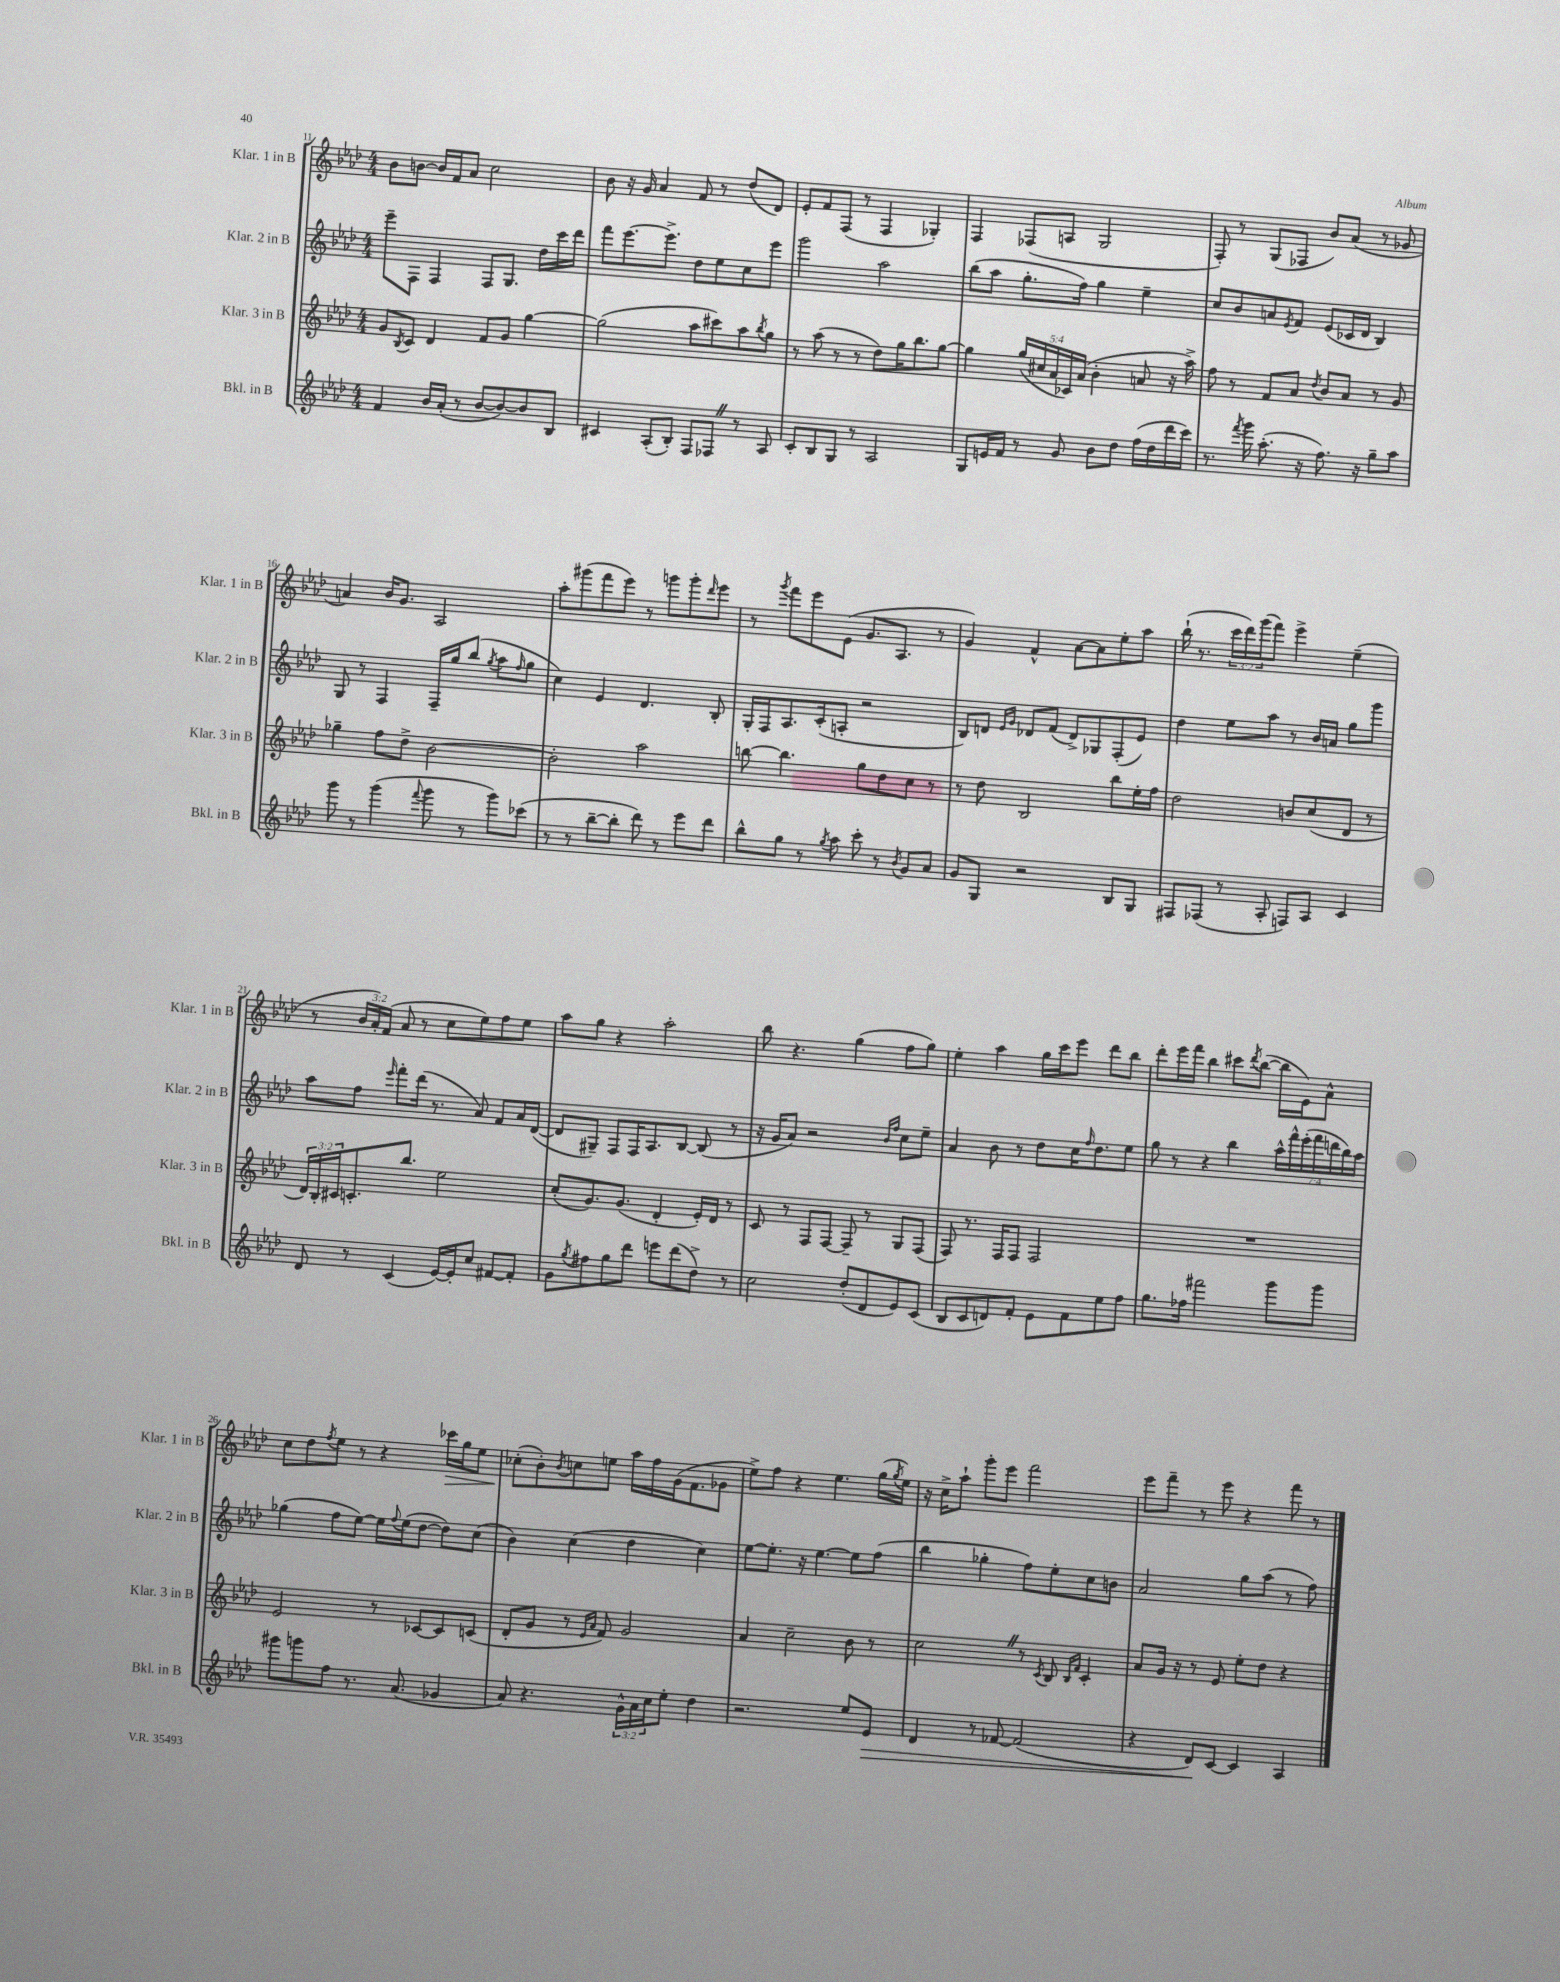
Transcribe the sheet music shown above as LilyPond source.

<<
\new StaffGroup <<
\new Staff = "s0" \with { instrumentName = "Klar. 1 in B" shortInstrumentName = "Klar. 1 in B" } {
    \clef treble \key aes \major \numericTimeSignature \time 4/4 \override Staff.TupletNumber.text = #tuplet-number::calc-fraction-text
    bes'8 b'8~ b'16 f'16 aes'8 c''2 |
    bes'8 r16 g'16 aes'4 f'8 r8 des''8( des'8) |
    ees'8-. f'8 f8( r8 f4 ges4-.) |
    f4 fes8( a8 g2 |
    f8-.) r8 g8( fes8 bes'8) aes'8( r8 ges'8 |
    a'4) bes'16 g'8. aes2 |
    aes''8-. gis'''8( f'''8 ees'''8) r8 g'''8 g'''8-. \grace { des'''16 } ees'''8 |
    r8 \acciaccatura { g'''8 } f'''8 ees'''8 ees'8( g'8. aes8. r8 |
    g'4) f'4-^ aes'8~ aes'8 ees''8-. aes''8 |
    bes''16-!( r8. \tuplet 3/2 { c'''16 des'''16) g'''16( } f'''8) ees'''4-> ees''4--( |
    r8 \tuplet 3/2 { bes'16 aes'16-.) f'16( } aes'8 r8 c''8 ees''8) f''8 ees''8 |
    aes''8 g''8 r4 aes''2-. |
    bes''8 r4. g''4( f''8 g''8) |
    ees''4-. aes''4 g''16 c'''16 ees'''8 des'''8 bes''8 |
    des'''8-. ees'''16 f'''16 bes''4 cis'''8 \acciaccatura { des'''8 } bes''8~( bes''16 ees'16) aes'8-^ |
    c''8 des''8 \acciaccatura { f''8 } ees''8 r8 r4 ces'''16\> g''16 ees''8 |
    ces''8-.\!( bes'8-.) \acciaccatura { bes'8 } c''8 e''8 aes''16 f''16 g'16( f'8. ges'8 |
    ees''8->) f''8 r4 ees''4. g''16( \acciaccatura { g''8 } ees''16) |
    r16 c''16-> aes''8-! g'''8-. ees'''8 f'''2 |
    ees'''8 f'''8-- r8 ees'''8 r4 f'''8 r8 \bar "|." |
}
\new Staff = "s1" \with { instrumentName = "Klar. 2 in B" shortInstrumentName = "Klar. 2 in B" } {
    \clef treble \key aes \major \numericTimeSignature \time 4/4 \override Staff.TupletNumber.text = #tuplet-number::calc-fraction-text
    ees'''8-- f8 f4 f8 g8. des''16 c'''16 des'''16 |
    f'''8 ees'''8.~ ees'''8.-> des''8 ees''8 c''8 ees'''8 |
    g'''2 aes''2 |
    bes''8( aes''8 g''8.-. f''16) g''4 ees''4-- |
    c''8 bes'8 a'8 \acciaccatura { ees'8 } f'8 ees'8( ces'16 des'16 bes4) |
    g8 r8 f4 f16-- g''16 bes''8( \acciaccatura { g''8 } aes''8 \grace { f''16 } g''8 |
    c''4) ees'4 des'4. bes8-. |
    g16-. f16 aes8. c'16-.( a8-. r2 |
    bes8) d'8 \grace { ees'16 g'16 } des'8 f'8( des'8->) ges8 f8-.( ees'8) |
    des''4 ees''8 aes''8 r8 bes'16 a'16 g''8 g'''8 |
    aes''8 f''8 \grace { ees'''16 } f'''8-. des'''16( r8. aes'8) f'8 aes'16 des'16~( |
    des'8 gis8--) f8 f16 aes8. bes8~ bes8( r8 |
    r16 g'16 aes'8) r2 \grace { bes'16 f''16 } c''8 ees''8-- |
    aes'4 bes'8 r8 des''8 c''16 \grace { f''16 } des''8. ees''8 |
    g''8 r8 r4 bes''4 \tuplet 7/4 { aes''16-^ f'''16-^ ees'''16-.( f'''16 d'''16 bes''16) aes''16 } |
    ges''4( f''8 ees''8~) ees''16 \appoggiatura { f''8 } ees''16( des''8~ des''8) c''8( |
    bes'4) c''4( des''4 c''4) |
    ees''8~ ees''8.-. r16 ees''4.~ ees''8 f''8( |
    bes''4 ges''4-. f''8) ees''8-. c''8 b'8 |
    aes'2 g''8 aes''8( r8 f''8) \bar "|." |
}
\new Staff = "s2" \with { instrumentName = "Klar. 3 in B" shortInstrumentName = "Klar. 3 in B" } {
    \clef treble \key aes \major \numericTimeSignature \time 4/4 \override Staff.TupletNumber.text = #tuplet-number::calc-fraction-text
    g'8 \acciaccatura { bes8 } c'8 des'4 f'8 g'8 g''4~ |
    g''2( aes''8 cis'''8) aes''8 \acciaccatura { bes''8 } g''8 |
    r8 aes''8( r8 r8 des''8) g''16 bes''8. g''8~ |
    g''4 \tuplet 5/4 { g''16( cis''16 aes'16 ces'16) aes'16( } bes'4-. a'8 r16 aes''16->) |
    f''8 r8 f'8 aes'8 \acciaccatura { des''8 } bes'8 aes'8 r8 g'8 |
    ges''4-- f''8 des''8-> bes'2~ |
    bes'2-. aes''2 |
    b''8~ b''4. g''8 des''8 c''8 r8 |
    r8 des''8 bes2 bes''8 ees''16-. f''16 |
    des''2 b'8 c''8( des'8 r8 |
    \tuplet 3/2 { des'16) bes16-. cis'16 } c'8.-. bes''8. ees''2 |
    c''8-.( g'8.) g'8.( des'4-. ees'16-.) des'16 r8 |
    c'8 r8 f8 f8~ f8-- r8 g8 f8( |
    f8) r8. f16 f8 f2 |
    R1 |
    ees'2 r8 ces'8~ ces'8 c'8( |
    des'8-. g'8 r8 \grace { ees'16 aes'16 } f'8) g'2 |
    aes'4 c''2-- bes'8 r8 |
    c''2 \once \override BreathingSign.text = \markup { \musicglyph "scripts.caesura.straight" } \breathe r8 \acciaccatura { c'8 } bes8 \grace { bes16 f'16 } c'4-. |
    aes'8 g'16 r16 r8 ees'8 ees''8-. des''8 r4 \bar "|." |
}
\new Staff = "s3" \with { instrumentName = "Bkl. in B" shortInstrumentName = "Bkl. in B" } {
    \clef treble \key aes \major \numericTimeSignature \time 4/4 \override Staff.TupletNumber.text = #tuplet-number::calc-fraction-text
    f'4 bes'16 aes'16-.( r8 bes'8~ bes'8~) bes'8 bes8 |
    cis'4 aes8-.( bes8-.) f8 fes8 \once \override BreathingSign.text = \markup { \musicglyph "scripts.caesura.straight" } \breathe r8 aes8 |
    c'8-. bes8 g8 r8 aes2 |
    g8 e'16 f'16 r8 g'8 bes'8 des''8 f''16( des''16 des'''16 c'''16) |
    r8. \acciaccatura { f'''8 } g'''16 aes''8.-.( r16 f''8.) r16 g''8-- aes''8 |
    g'''8 r8 g'''4( \appoggiatura { f'''8 } g'''8 r8 g'''8) ces'''8( |
    r8 r8 bes''8~-- bes''8-. des'''8) r8 ees'''8 des'''8 |
    bes''8-^ g''8 r8 \acciaccatura { g''8 } aes''8 c'''8-. r8 \acciaccatura { bes'8 } g'8 aes'8 |
    g'8 g8 r2 bes8 g8 |
    fis8 fes8( r8 aes8-. f8) aes8 c'4 |
    des'8 r8 c'4( ees'16~) ees'16-. c''8 fis'8~ fis'8-. |
    g'8 \acciaccatura { g''8 } fis''8 g''8 des'''8 e'''8 des'''8( des''8->) r8 |
    c''2 des''8-.( des'8 ees'8) c'8( |
    bes8 c'8 d'8) f'8-. ees'8 f'8 ees''8 f''8 |
    g''8. fes''16 fis'''2 g'''8 g'''8 |
    gis'''8 g'''8 f''8 r8. aes'8.( ges'4 |
    aes'8) r4. \tuplet 3/2 { g'16-^ aes'16 c''16 } ees''8-. des''4 |
    r2. ees''8 ees'8\> |
    des'4 r8 fes'8~ fes'2( |
    r4 des'8\!) c'8~ c'4 aes4 \bar "|." |
}
>>
>>
\layout { \context { \Score currentBarNumber = #11 } }
